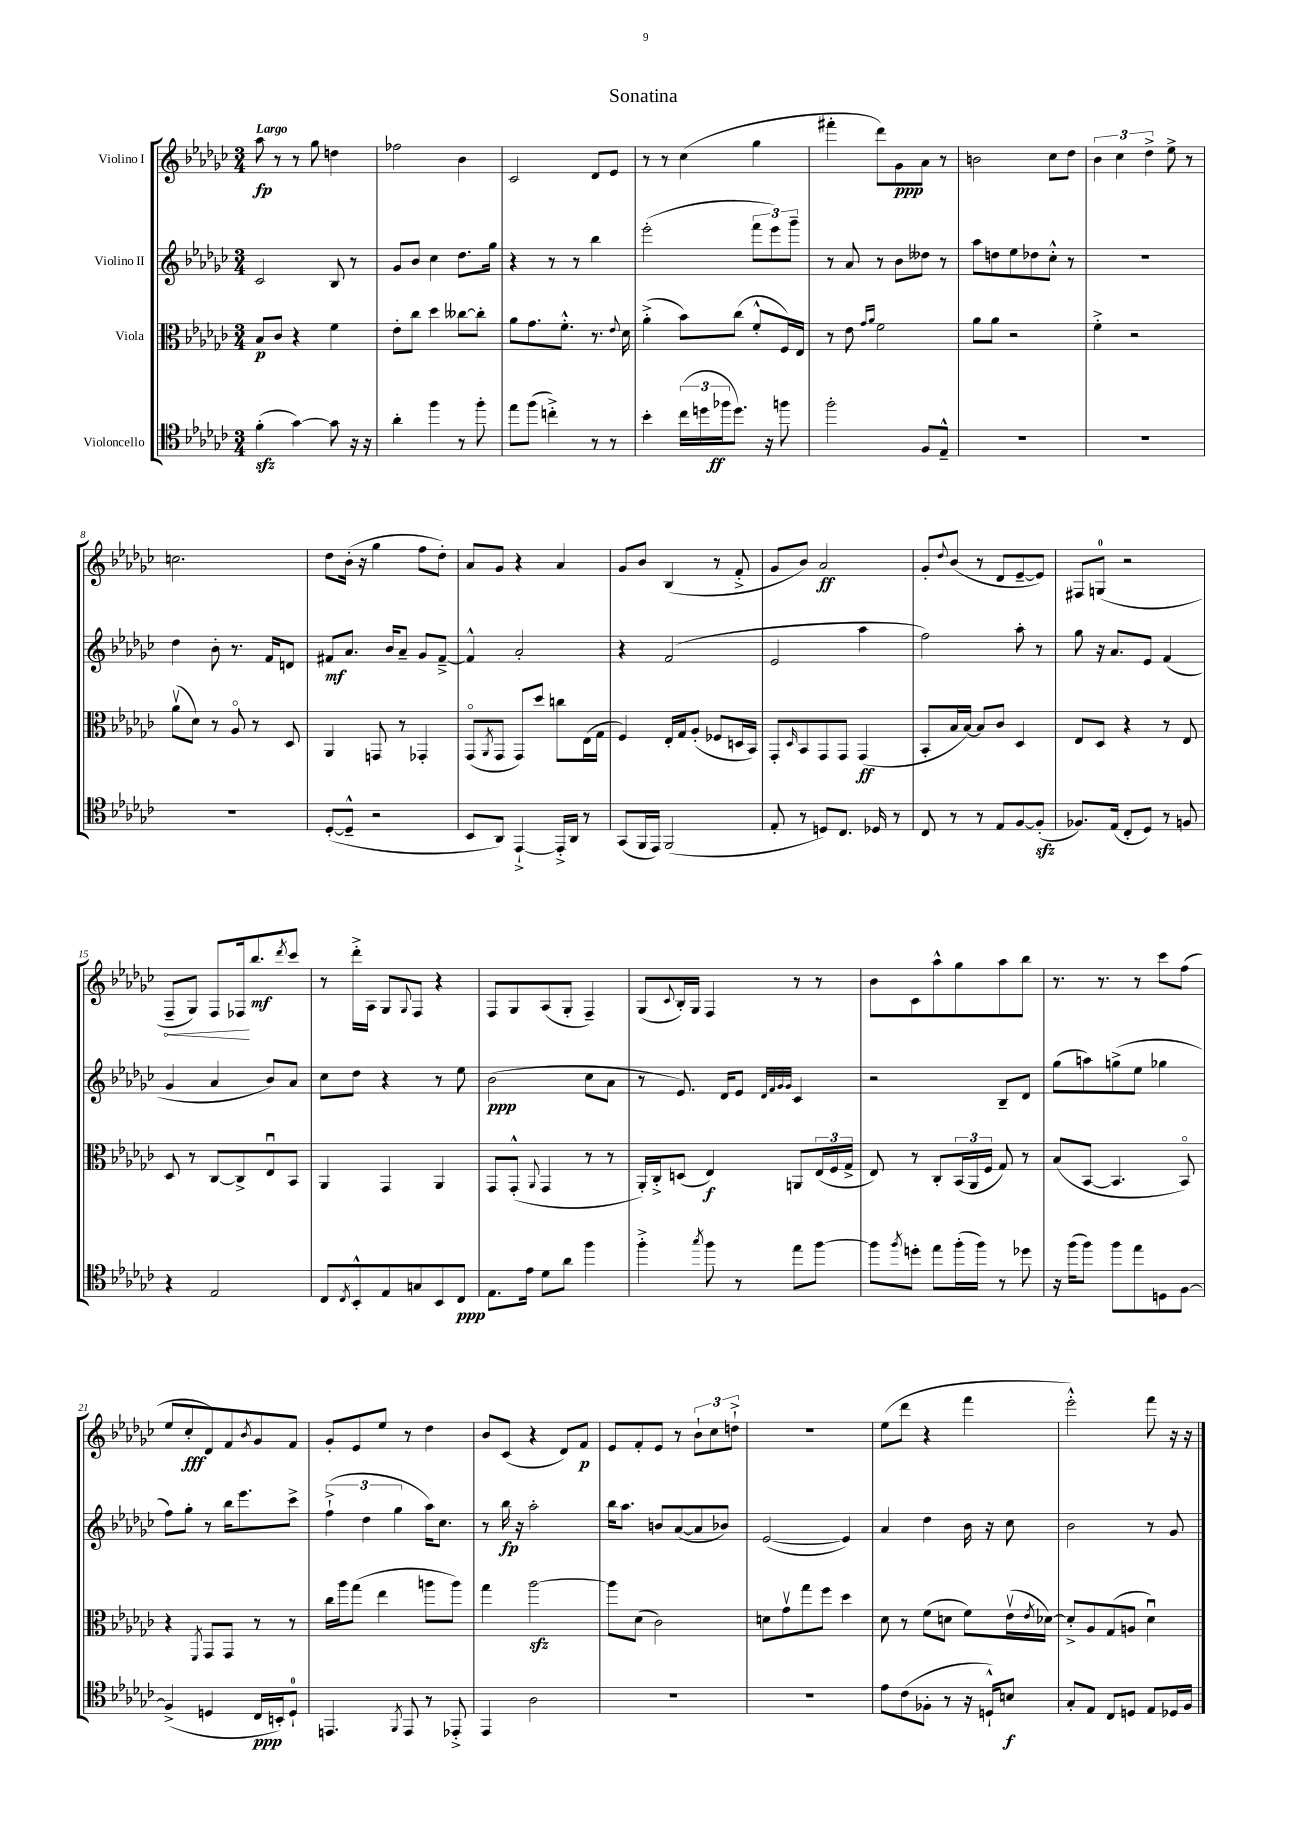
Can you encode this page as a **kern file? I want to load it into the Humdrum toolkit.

**kern	**kern	**kern	**kern
*staff4	*staff3	*staff2	*staff1
*clefC4	*clefC3	*clefG2	*clefG2
*k[b-e-a-d-g-c-]	*k[b-e-a-d-g-c-]	*k[b-e-a-d-g-c-]	*k[b-e-a-d-g-c-]
*M3/4	*M3/4	*M3/4	*M3/4
(4f'	8B-	2c-	8aa-
.	8c-	.	8r
[4g-)	4r	.	8r
.	.	.	8gg-
8g-]	4f	8B-	4dd
16r	.	8r	.
16r	.	.	.
=	=	=	=
4a-'	8e-'	8g-	2ff-
.	8cc-	8b-	.
4ff	4dd-	4cc-	.
8r	[8cc--	8.dd-	4b-
8ff'	8cc--']	.	.
.	.	16gg-	.
=	=	=	=
8ee-	8a-	4r	2c-
(8ff	8.g-	.	.
4cc'^)	.	8r	.
.	8.f'^^	.	.
.	.	8r	.
8r	8.r	4bb-	8d-
8r	.	.	8e-
.	8qqe-	.	.
.	16d-	.	.
=	=	=	=
4b-'	(4a-'^	(2eee-'	8r
.	.	.	8r
(24cc-	8b-)	.	(4cc-
24dd	.	.	.
24ff-	.	.	.
8.dd)	(8cc-	.	.
.	8f'^^	12fff	4gg-
16r	.	.	.
.	.	12eee-)	.
8ff	16F)	.	.
.	.	12ggg-~	.
.	16E-	.	.
=	=	=	=
2ff'	8r	8r	4fff#'
.	8e-	8a-	.
.	16qqg-	.	.
.	16qqa-	.	.
.	2f	8r	8ddd-)
.	.	8b-	8g-
8F	.	8dd--	8a-
8E-~^^	.	8r	8r
=	=	=	=
2.r	8a-	8aa-	2b
.	8a-	8dd	.
.	2r	8ee-	.
.	.	8dd-	.
.	.	8cc-'^^	8cc-
.	.	8r	8dd-
=	=	=	=
2.r	4f'^	2.r	6b-
.	.	.	6cc-
.	2r	.	.
.	.	.	6dd-^
.	.	.	8ee-^
.	.	.	8r
=	=	=	=
2.r	(8a-v	4dd-	2.cc
.	8d-)	.	.
.	8r	8b-'	.
.	8A-o	8.r	.
.	8r	.	.
.	.	16f	.
.	8D-	8d	.
=	=	=	=
([8D-'	4AA-	8f#	8dd-
8D-~^^]	.	8.a-	(16b-'
.	.	.	16r
2r	8GG	.	4gg-
.	.	16b-	.
.	8r	8a-~	.
.	4GG-'	8g-	8ff
.	.	[8f#~^	8dd-')
=	=	=	=
8BB-	(8GG-o	4f#^^]	8a-
.	8qAA-	.	.
8AA-)	8GG-	.	8g-
[4EE-`^	8GG-)	2a-'	4r
.	8dd-	.	.
16EE-'^]	8cc	.	4a-
16AA-	.	.	.
8r	(16E-	.	.
.	16G-	.	.
=	=	=	=
(8GG-	4F)	4r	8g-
16FF	.	.	8b-
16EE-)	.	.	.
(2FF	16E-'	(2f	(4B-
.	16G-	.	.
.	(8A-'	.	.
.	8F-	.	8r
.	16D	.	8f'^
.	16BB-)	.	.
=	=	=	=
8E-'	8GG-'	2e-	8g-
.	16qqD-	.	.
8r	8BB-	.	8b-)
8D)	8GG-	.	2a-
8.C-	8GG-	.	.
.	(4GG-	4aa-	.
16D-	.	.	.
8r	.	.	.
=	=	=	=
8C-	8BB-'	2ff)	8g-'
.	.	.	8qqdd-
8r	16B-	.	(8b-
.	[16B-)	.	.
8r	8B-]	.	8r
8E-	8c-	.	8d-
[8F	4D-	8aa-'	[8e-~
(8F']	.	8r	8e-])
=	=	=	=
8.F-)	8E-	8gg-	8F#
.	8D-	16r	(8G
(16E-	.	8.a-	.
8C-'	4r	.	2r
8D-)	.	8e-	.
8r	8r	(4f	.
8F	8E-	.	.
=	=	=	=
4r	8D-	4g-	8F~
.	8r	.	8G-)
2E-	[8C-	4a-	8F
.	8C-^]	.	16F-
.	.	.	8.bb-
.	8E-u	8b-)	.
.	.	.	8qddd-
.	8BB-	8a-	8ccc-
=	=	=	=
8C-	4AA-	8cc-	8r
8qC-	.	.	.
8BB-'^^	.	8dd-	16ddd-'^
.	.	.	16A-
8E-	4GG-	4r	8G-
.	.	.	8qqG-
8G	.	.	8F
8BB-	4AA-	8r	4r
8C-	.	8ee-	.
=	=	=	=
8.E-	8GG-	(2b-	8F
.	(8GG-'^^	.	8G-
16e-	.	.	.
.	8qqAA-	.	.
8d-	4GG-	.	(8A-
8a-	.	.	8G-'
4ff	8r	8cc-	4F~)
.	8r	8a-	.
=	=	=	=
4ff'^	16AA-')	8r	(8G-
.	16C-'^	.	.
.	.	.	8qqc-
.	(8D	8.e-)	16B-')
.	.	.	16G-
8qgg-	.	.	.
8ff	4E-)	.	4F
.	.	16d-	.
8r	.	8e-	.
.	.	32qqd-	.
.	.	32qqf	.
.	.	32qqg-	.
.	.	32qqg-	.
8ee-	8AA	4c-	8r
[8ff	(24E-	.	8r
.	24F	.	.
.	24G-^	.	.
=	=	=	=
8ff]	8E-)	2r	8b-
8qff	.	.	.
8dd'	8r	.	8c-
8ee-	8C-'	.	8aa-^^
(16ff'	(24BB-	.	8gg-
.	24AA-	.	.
16ff)	.	.	.
.	24F	.	.
8r	8G-)	8B-~	8aa-
8dd-	8r	8d-	8bb-
=	=	=	=
16r	(8B-	(8gg-	8.r
(16ff	.	.	.
8ff)	[8BB-	8aa)	.
.	.	.	8.r
8ff	4.BB-]	(8gg^	.
8ee-	.	8ee-	8r
8D	.	4gg-	8ccc-
[8F	8BB-o)	.	(8ff
=	=	=	=
(4F^]	4r	8ff)	8ee-
.	.	8gg-'	8cc-'
.	8qFF	.	.
4D	8GG-	8r	8d-)
.	8GG-	16bb-	8f
.	.	8.eee-	.
.	.	.	8qb-
16C-	8r	.	8g-
16BB')	.	.	.
8D`	8r	8ccc-^	8f
=	=	=	=
4.EE	16cc-	(6ff`^	8g-'
.	16aa-	.	.
.	(8gg-	.	8e-
.	.	6dd-	.
.	4ee-	.	8ee-
.	.	6gg-	.
8qFF	.	.	.
8EE	.	.	8r
8r	8aa	16aa-)	4dd-
.	.	8.cc-	.
8EE-'^	8aa)	.	.
=	=	=	=
4EE-	4gg-	8r	8b-
.	.	16bb-	(8c-
.	.	16r	.
2A-	[2aa-	2aa-'	4r
.	.	.	8d-)
.	.	.	8f
=	=	=	=
2.r	8aa-]	16bb-	8e-
.	.	8.aa-	.
.	(8d-	.	8f'
.	2c-)	8b	8e-
.	.	([8a-	8r
.	.	8a-]	12b-`
.	.	.	12cc-
.	.	8b-)	.
.	.	.	12dd`^
=	=	=	=
2.r	8d	([2e-	2.r
.	8g-v	.	.
.	8gg-	.	.
.	8ff	.	.
.	4dd-	4e-])	.
=	=	=	=
8e-	8d-	4a-	(8ee-
(8c-	8r	.	8ddd-
8F-'	(8f	4dd-	4r
8r	8d	.	.
16r	8f)	16b-	4fff
16D`^^)	.	16r	.
8B	(16e-v	8cc-	.
.	8qe-	.	.
.	[16d-)	.	.
=	=	=	=
8G-'	8d-'^]	2b-	2eee-'^^)
8E-	8A-	.	.
8C-	(8G-	.	.
8D	8A	.	.
8E-	4d-u)	8r	8fff
16D-	.	8g-	16r
16F	.	.	16r
==	==	==	==
*-	*-	*-	*-
